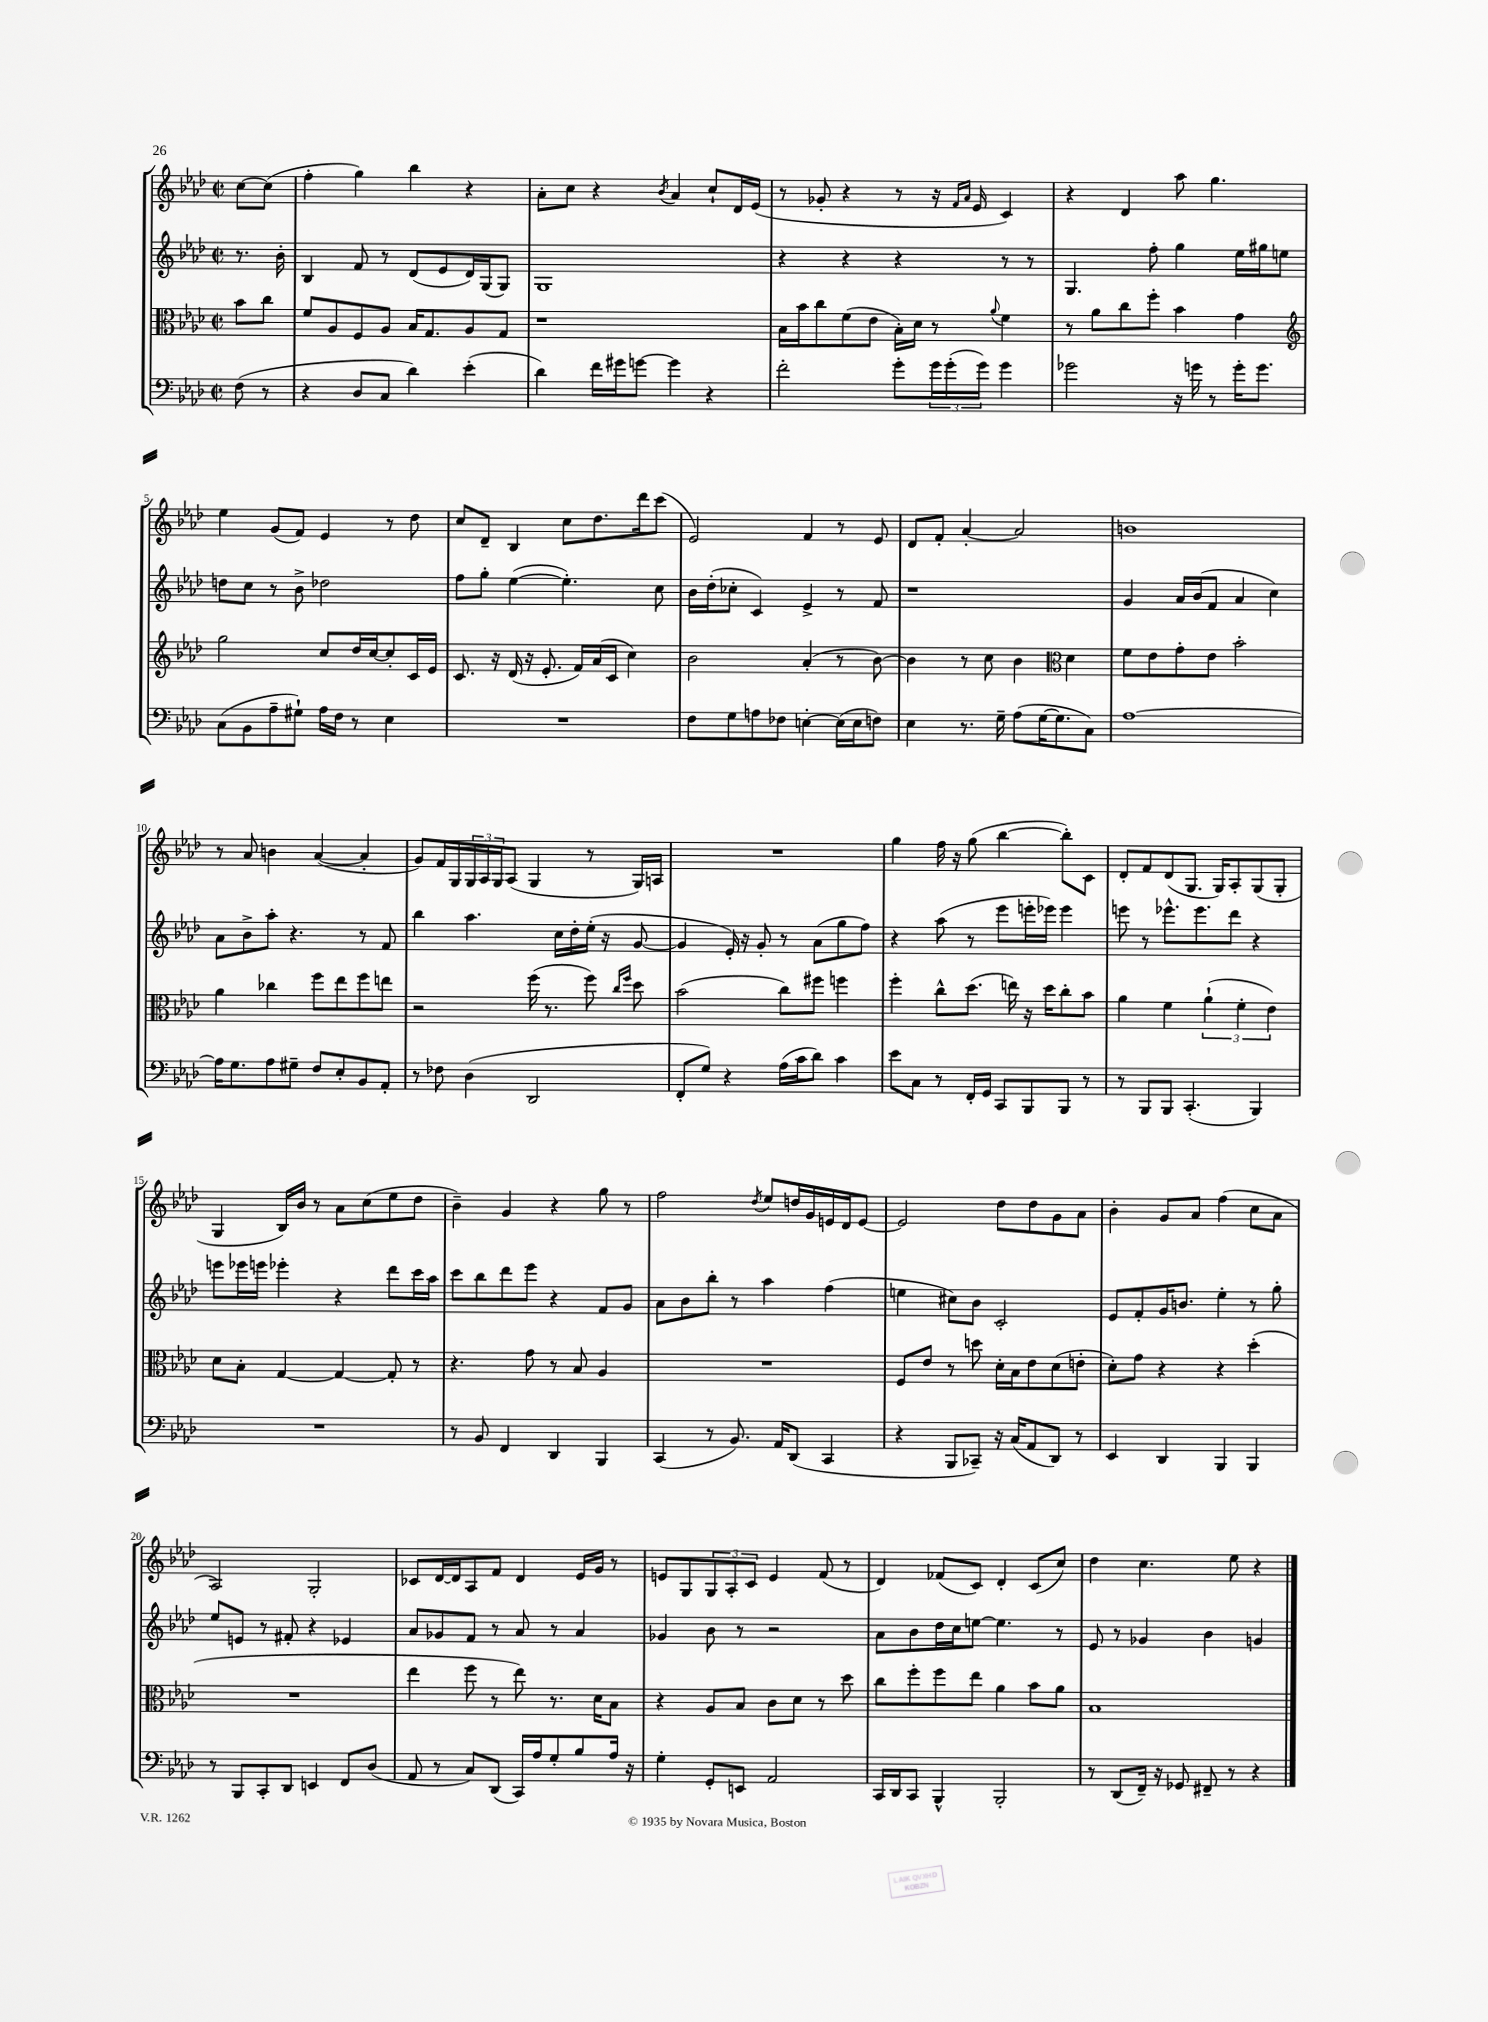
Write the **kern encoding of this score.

**kern	**kern	**kern	**kern
*part4	*part3	*part2	*part1
*staff4	*staff3	*staff2	*staff1
*clefF4	*clefC3	*clefG2	*clefG2
*k[b-e-a-d-]	*k[b-e-a-d-]	*k[b-e-a-d-]	*k[b-e-a-d-]
*M2/2	*M2/2	*M2/2	*M2/2
*met(c|)	*met(c|)	*met(c|)	*met(c|)
=	=	=	=
(8F\	8b-\L	8.r	[8cc\L
8r	8cc\J	.	(8cc\J]
.	.	16b-'\	.
=1	=1	=1	=1
4r	8f/L	4B-/	4ff'\
.	8A-/	.	.
8D-/L	8F/	8f/	4gg\)
8C/J	8A-/J	8r	.
4d-\)	16B-/KL	(8d-/L	4bb-\
.	8.G/	.	.
.	.	8e-/	.
(4e-'\	8A-/	16d-/L)	4r
.	.	(16G/J	.
.	8G/J	8G/J)	.
=2	=2	=2	=2
4d-\)	1r	1G	8a-'\L
.	.	.	8cc\J
16f\LL	.	.	4r
16g#X\J	.	.	.
[8gn\J	.	.	.
.	.	.	8qb-/
4g\]	.	.	4a-/
4r	.	.	8cc`/L
.	.	.	16d-/L
.	.	.	(16e-/JJ
=3	=3	=3	=3
2f'\	16B-\LL	4r	8r
.	16b-\J	.	.
.	8cc\	.	8g-X'/
.	(8f\	4r	4r
.	8e-\J	.	.
8g'\L	16B-'\LL)	4r	8r
.	16d-\JJ	.	.
24g\L	8r	.	16r
(24g'\	.	.	.
.	.	.	16qqf/LL
.	.	.	16qqa-/JJ
.	.	.	16e-/
24g\JJ)	.	.	.
.	8qqa-/	.	.
4g\	4f\	8r	4c/)
.	.	8r	.
=4	=4	=4	=4
2g-X\	8r	4.G/	4r
.	8a-\L	.	.
.	8cc\	.	4d-/
.	8ff'\J	8ff'\	.
16r	4b-\	4gg\	8aa-\
16gn\	.	.	.
8r	.	.	4.gg\
16g'\KL	4g\	16ee-\LL	.
8.g\J	.	16gg#X\J	.
.	.	8een\J	.
!!LO:LB:g=z
=5	=5	=5	=5
*	*clefG2	*	*
(8C\L	2gg\	8ddn\L	4ee-\
8BB-\	.	8cc\J	.
8A-~\	.	8r	(8g/L
8G#X`\J)	.	8b-^\	8f/J)
16A-\LL	8cc/L	2dd-X\	4e-/
16F\JJ	.	.	.
8r	16dd-/L	.	.
.	[16cc/J	.	.
4E-\	8cc'/]	.	8r
.	16c/L	.	8dd-\
.	16e-/JJ	.	.
=6	=6	=6	=6
1r	8.c/	8ff\L	8cc/L
.	.	8gg'\J	8d-~/J
.	16r	.	.
.	(16d-/	([4ee-\	4B-/
.	16r	.	.
.	8.e-'/	.	.
.	.	4.ee-'\])	8cc\L
.	16f/LL)	.	.
.	(16a-/	.	8.dd-\
.	16c/JJ	.	.
.	4cc\)	.	.
.	.	.	16ddd-\k
.	.	8cc\	(8ccc\J
=7	=7	=7	=7
8F\L	2b-\	16b-\LL	2e-/)
.	.	(16dd-'\J	.
8G\	.	8cc-X'\J	.
8An\	.	4c/)	.
8F-X\J	.	.	.
[4En'\	(4a-'/	4e-^/	4f/
(16E\LL]	8r	8r	8r
16E\J	.	.	.
8Fn\J)	[8b-\)	8f/	8e-/
=8	=8	=8	=8
4E-\	4b-\]	1r	8d-/L
.	.	.	8f'/J
8.r	8r	.	[4a-'/
.	8cc\	.	.
16G~\	.	.	.
(8A-\L	4b-\	.	2a-/]
[16G\K	.	.	.
8.G\]	.	.	.
*	*clefC3	*	*
.	4d-\	.	.
8C\J)	.	.	.
=9	=9	=9	=9
[1A-	8f\L	4g/	1bn
.	8e-\	.	.
.	8g'\	16a-/LL	.
.	.	(16b-/J	.
.	8e-\J	8f/J	.
.	2b-'\	4a-/	.
.	.	4cc\)	.
!!LO:LB:g=z
=10	=10	=10	=10
16A-\KL]	4a-\	8a-\L	8r
8.G\	.	.	.
.	.	8b-^\	8a-/
8A-\	4cc-X\	8aa-'\J	4bn\
8G#X~\J	.	4.r	.
8F/L	8ff\L	.	([4a-/
8E-'/	8ee-\	.	.
8BB-/	8ff\	8r	4a-'/]
8AA-'/J	8een\J	8f/	.
=11	=11	=11	=11
8r	2r	4bb-\	8g/L)
8F-X\	.	.	16f/L
.	.	.	16G/
(4D-\	.	4.aa-\	24G/
.	.	.	24A-/
.	.	.	24G/J
.	.	.	(8A-/J
2DD-/	(16ff\	.	4G/
.	8.r	.	.
.	.	16cc\LL	.
.	.	16dd-'\	.
.	8ff\)	(16ee-'\JJ	8r
.	.	16r	.
.	16qqcc/LL	.	.
.	16qqff/JJ	.	.
.	8dd-\	[8g/	16G/LL)
.	.	.	16An/JJ
=12	=12	=12	=12
8FF'/L	(2b-\	4g/]	1r
8G/J)	.	.	.
4r	.	16e-'/)	.
.	.	16r	.
.	.	8g'/	.
(16A-\LL	8cc\L)	8r	.
16c\J	.	.	.
8d-\J)	8ff#X\J	(8a-\L	.
4c\	4ffn\	8gg\	.
.	.	8ff\J)	.
=13	=13	=13	=13
8e-\L	4ff'\	4r	4gg\
8C\J	.	.	.
8r	8cc^^\L	(8aa-\	16ff\
.	.	.	16r
16FF'/LL	(8.dd-\J	8r	(8gg\
16GG/JJ	.	.	.
8CC/L	.	8eee-\L	[4bb-\
.	16een\)	.	.
8BBB-/	16r	16eeen'\L	.
.	16dd-\KL	16eee-X\JJ)	.
8BBB-/J	8cc'\	4eee-\	8bb-'\L])
8r	8b-\J	.	8c\J
=14	=14	=14	=14
8r	4a-\	8eeen\	8d-'/L
8BBB-/L	.	8r	8f/
8BBB-/J	4f\	8.eee-X^^\L	(8d-/
(4.CC'/	.	.	8.G/J
.	.	8.eee-\	.
.	(6a-`\	.	.
.	.	.	16G/KL)
.	.	8ddd-\J	8A-'/
.	6f'\	.	.
4BBB-/)	.	4r	(8G/
.	6e-\)	.	.
.	.	.	8G'/J
!!LO:LB:g=z
=15	=15	=15	=15
1r	8d-\L	8eeen\L	4G/
.	8B-'\J	16eee-X\L	.
.	.	16eeen\JJ	.
.	[4G/	4eee-X'\	16B-/LL)
.	.	.	16b-/JJ
.	.	.	8r
.	4G/_	4r	8a-\L
.	.	.	(8cc\
.	8G'/]	8ddd-\L	8ee-\
.	8r	16ccc\L	8dd-\J
.	.	16aa-\JJ	.
=16	=16	=16	=16
8r	4.r	8ccc\L	4b-~\)
8BB-/	.	8bb-\	.
4FF/	.	8ddd-\	4g/
.	8g\	8eee-\J	.
4DD-/	8r	4r	4r
.	8B-/	.	.
4BBB-/	4A-/	8f/L	8gg\
.	.	8g/J	8r
=17	=17	=17	=17
(4CC/	1r	8a-\L	2ff\
.	.	8b-\	.
8r	.	8bb-'\J	.
8.BB-/)	.	8r	.
.	.	.	8qdd-/
.	.	4aa-\	8ee-/L
16AA-/KL	.	.	.
(8DD-/J	.	.	16ddn/L
.	.	.	16g/
4CC/	.	(4ff\	16en/
.	.	.	16d-/J
.	.	.	[8e/J
=18	=18	=18	=18
4r	8F/L	4een\	2e/]
.	8e-/J	.	.
8BBB-/L	8r	8cc#X\L)	.
8CC-X~/J)	8ddn\	8b-\J	.
16r	16d-'\LL	2c'/	8dd-\L
(16C/KL	16B-\J	.	.
8AA-/	8e-\	.	8dd-\
8DD-/J)	(8d-\	.	8g\
8r	8en'\J	.	8a-\J
=19	=19	=19	=19
4EE-/	8d-'\L)	8e-/L	4b-'\
.	8g\J	8f'/	.
4DD-/	4r	16g/K	8g/L
.	.	8.bn/J	.
.	.	.	8a-/J
4BBB-/	4r	4ee-'\	(4ff\
4BBB-/	(4dd-'\	8r	8cc\L
.	.	8gg'\	8a-\J
!!LO:LB:g=z
=20	=20	=20	=20
8r	1r	8ee-/L	2A-/)
8BBB-/L	.	8en/J	.
8CC'/	.	8r	.
8DD-/J	.	8f#X'/	.
4EEn/	.	4r	2G'/
8FF/L	.	4e-X/	.
(8D-/J	.	.	.
=21	=21	=21	=21
8AA-/	4ee-\	8a-/L	8c-X/L
8r	.	8g-X/	[16d-/L
.	.	.	16d-/J]
8C/L)	8ff\	8f/J	8A-/
(8DD-/J	8r	8r	8f/J
16CC/LL)	8ee-\)	8a-/	4d-/
16A-/J	.	.	.
8G'/	8.r	8r	.
8B-/	.	4a-/	16e-/LL
.	16d-\KL	.	16g/JJ
16A-/Jk	8B-\J	.	8r
16r	.	.	.
=22	=22	=22	=22
4G'\	4r	4g-X/	8en/L
.	.	.	8G/
8GG'/L	8A-/L	8b-\	12G/
.	.	.	12A-'/
8EEn/J	8B-/J	8r	.
.	.	.	12c/J
2AA-/	8c\L	2r	4e/
.	8d-\J	.	.
.	8r	.	(8f/
.	8dd-\	.	8r
=23	=23	=23	=23
16CC/LL	8cc\L	8a-\L	4d-/)
16DD-/J	.	.	.
8CC/J	8ff'\	8b-\	.
4BBB-^^/	8ff\	16dd-\L	(8f-X/L
.	.	16cc\J	.
.	8ee-\J	[8een\J	8c/J)
2BBB-'/	4a-\	4.ee\]	4d-'/
.	8b-\L	.	(8c/L
.	8a-\J	8r	8cc/J)
=24	=24	=24	=24
8r	1B-	8e-/	4dd-\
(8DD-/L	.	8r	.
16FF~/Jk)	.	4g-X/	4.cc\
16r	.	.	.
8GG-X/	.	.	.
8FF#X~/	.	4b-\	.
8r	.	.	8ee-\
4r	.	4gn/	4r
==	==	==	==
*-	*-	*-	*-
